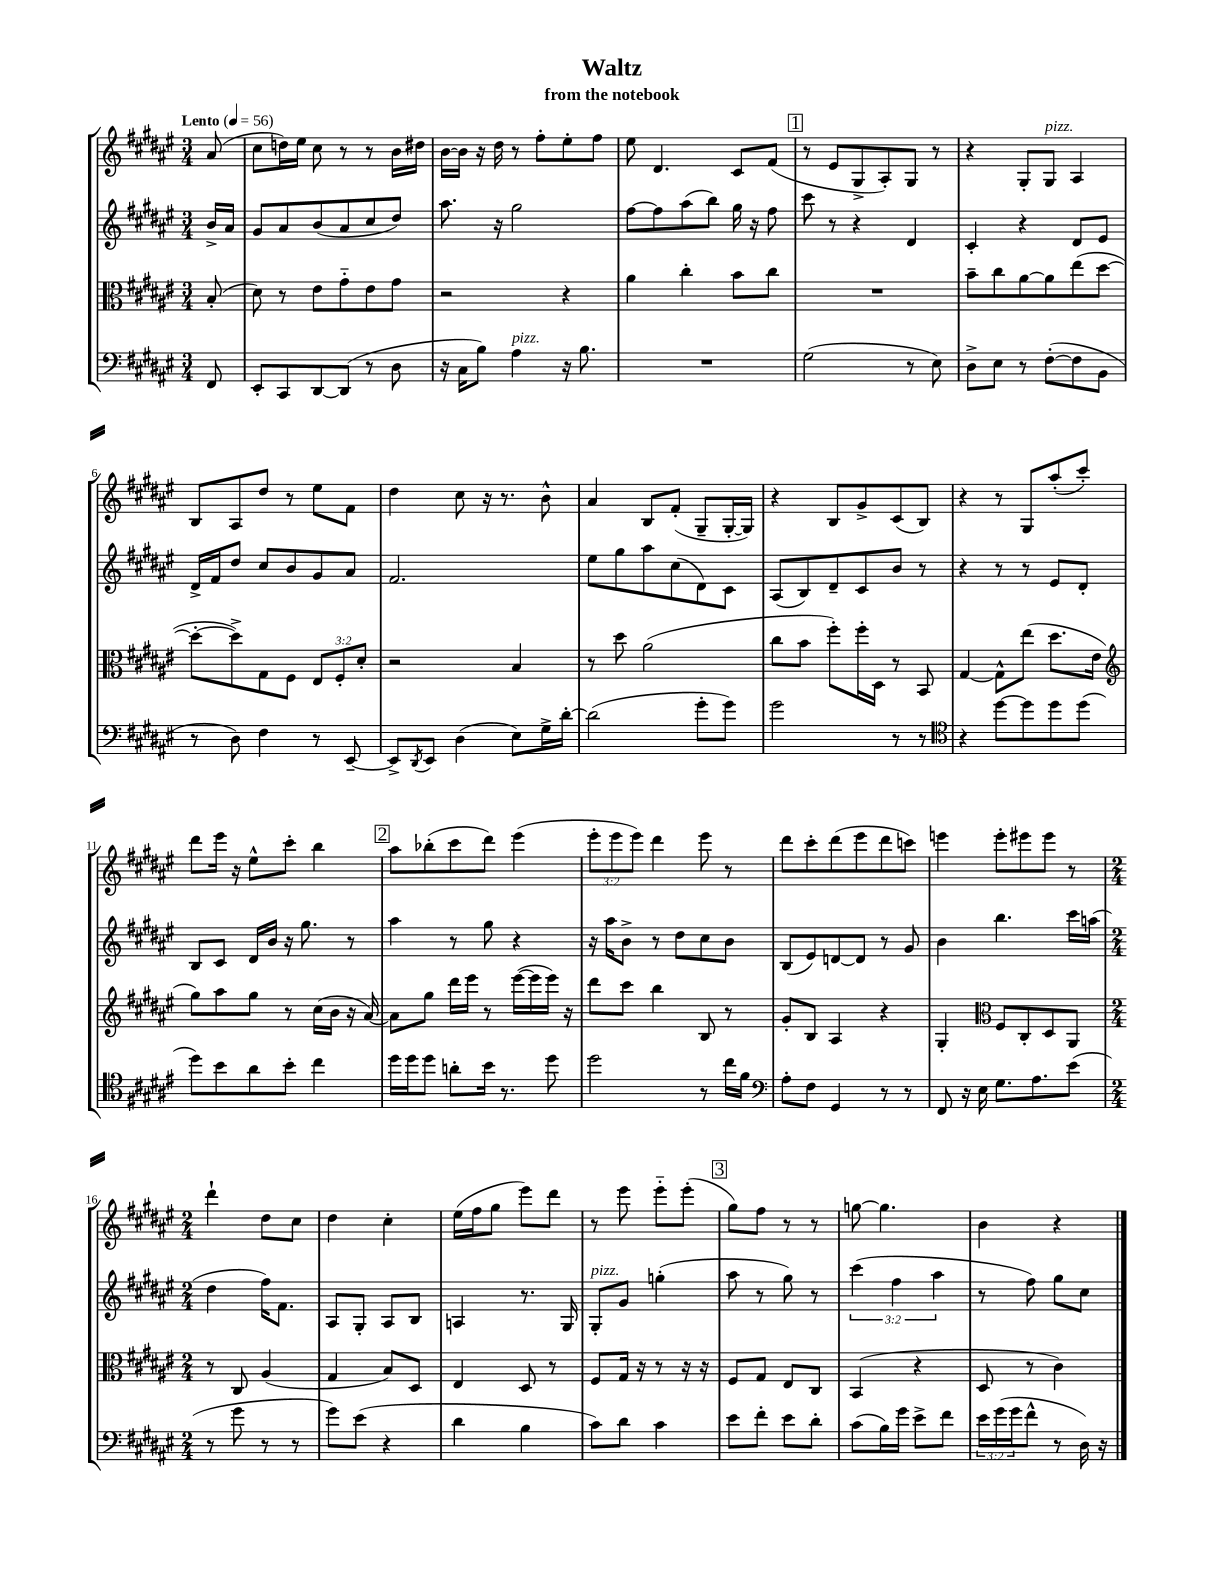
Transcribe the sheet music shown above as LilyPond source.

\header { title = "Waltz" subtitle = "from the notebook" }
<<
\new StaffGroup <<
\new Staff = "s0" {
    \clef treble \key fis \major \numericTimeSignature \time 3/4 \override Staff.TupletNumber.text = #tuplet-number::calc-fraction-text \partial 8 \tempo "Lento" 4 = 56
    ais'8( |
    cis''8 d''16) eis''16 cis''8 r8 r8 b'16 dis''16 |
    b'16~ b'16 r16 dis''16 r8 fis''8-. eis''8-. fis''8 |
    eis''8 dis'4. cis'8 fis'8( |
    \mark \markup { \box "1" } r8 eis'8 gis8-> ais8-.) gis8 r8 |
    r4 gis8-. gis8^\markup { \italic "pizz." } ais4 |
    b8 ais8 dis''8 r8 eis''8 fis'8 |
    dis''4 cis''8 r16 r8. b'8-^ |
    ais'4 b8 fis'8-.( gis8-- gis16~-. gis16) |
    r4 b8 gis'8-> cis'8( b8) |
    r4 r8 gis8 ais''8-.( cis'''8-.) |
    dis'''8 eis'''16 r16 eis''8-^ cis'''8-. b''4 |
    \mark \markup { \box "2" } ais''8 bes''8-.( cis'''8 dis'''8) eis'''4( |
    \tuplet 3/2 { eis'''8-. eis'''8 eis'''8) } dis'''4 eis'''8 r8 |
    dis'''8 cis'''8-. dis'''8( eis'''8 dis'''8 c'''8) |
    e'''4 e'''8-. eis'''8 eis'''8 r8 |
    \numericTimeSignature \time 2/4 dis'''4-! dis''8 cis''8 |
    dis''4 cis''4-. |
    eis''16( fis''16 gis''8 eis'''8) dis'''8 |
    r8 eis'''8 eis'''8-_ eis'''8-.( |
    \mark \markup { \box "3" } gis''8) fis''8 r8 r8 |
    g''8~ g''4. |
    b'4 r4 \bar "|." |
}
\new Staff = "s1" {
    \clef treble \key fis \major \numericTimeSignature \time 3/4 \override Staff.TupletNumber.text = #tuplet-number::calc-fraction-text \partial 8
    b'16-> ais'16 |
    gis'8 ais'8 b'8( ais'8 cis''8 dis''8) |
    ais''8. r16 gis''2 |
    fis''8~ fis''8 ais''8( b''8) gis''16 r16 fis''8 |
    \mark \markup { \box "1" } cis'''8 r8 r4 dis'4 |
    cis'4-. r4 dis'8 eis'8 |
    dis'16-> fis'16 dis''8 cis''8 b'8 gis'8 ais'8 |
    fis'2. |
    eis''8 gis''8 ais''8 cis''8( dis'8) cis'8 |
    ais8( b8) dis'8-- cis'8 b'8 r8 |
    r4 r8 r8 eis'8 dis'8-. |
    b8 cis'8 dis'16 b'16 r16 gis''8. r8 |
    \mark \markup { \box "2" } ais''4 r8 gis''8 r4 |
    r16 ais''16 b'8-> r8 dis''8 cis''8 b'8 |
    b8( eis'8) d'8~ d'8 r8 gis'8 |
    b'4 b''4. cis'''16 a''16( |
    \numericTimeSignature \time 2/4 dis''4 fis''16) fis'8. |
    ais8 gis8-. ais8 b8 |
    a4 r8. gis16 |
    gis8-.^\markup { \italic "pizz." } gis'8 g''4-.( |
    \mark \markup { \box "3" } ais''8 r8 gis''8) r8 |
    \tuplet 3/2 { cis'''4( fis''4 ais''4 } |
    r8 fis''8) gis''8 cis''8 \bar "|." |
}
\new Staff = "s2" {
    \clef alto \key fis \major \numericTimeSignature \time 3/4 \override Staff.TupletNumber.text = #tuplet-number::calc-fraction-text \partial 8
    b8-.( |
    dis'8) r8 eis'8 gis'8-_ eis'8 gis'8 |
    r2 r4 |
    ais'4 cis''4-. b'8 cis''8 |
    \mark \markup { \box "1" } R2. |
    b'8-- cis''8 ais'8~ ais'8 eis''8( dis''8~ |
    dis''8~-. dis''8->) gis8 fis8 \tuplet 3/2 { eis8 fis8-. dis'8-. } |
    r2 b4 |
    r8 dis''8 ais'2( |
    cis''8 b'8 fis''8-.) fis''16-. dis16 r8 b,8 |
    gis4~ gis8-^ eis''8( dis''8. eis'16 |
    \clef treble gis''8) ais''8 gis''8 r8 cis''16( b'16 r16 ais'16~) |
    \mark \markup { \box "2" } ais'8 gis''8 dis'''16 eis'''16 r8 eis'''16~( eis'''16 eis'''16) r16 |
    dis'''8 cis'''8 b''4 b8 r8 |
    gis'8-. b8 ais4 r4 |
    gis4-. \clef alto fis8 cis8-. dis8 ais,8 |
    \numericTimeSignature \time 2/4 r8 cis8 ais4( |
    gis4 b8) dis8 |
    eis4 dis8 r8 |
    fis8 gis16 r16 r8 r16 r16 |
    \mark \markup { \box "3" } fis8 gis8 eis8 cis8 |
    b,4( r4 |
    dis8 r8 cis'4) \bar "|." |
}
\new Staff = "s3" {
    \clef bass \key fis \major \numericTimeSignature \time 3/4 \override Staff.TupletNumber.text = #tuplet-number::calc-fraction-text \partial 8
    fis,8 |
    eis,8-. cis,8 dis,8~ dis,8( r8 dis8 |
    r16 cis16 b8) ais4^\markup { \italic "pizz." } r16 b8. |
    R2. |
    \mark \markup { \box "1" } gis2( r8 eis8) |
    dis8-> eis8 r8 fis8~-.( fis8 b,8 |
    r8 dis8) fis4 r8 eis,8~-- |
    eis,8-> \acciaccatura { dis,8 } eis,8 dis4( eis8) gis16-> dis'16~-. |
    dis'2( gis'8-. gis'8) |
    gis'2 r8 r8 |
    \clef tenor r4 dis''8~ dis''8 dis''8 dis''8( |
    dis''8) b'8 ais'8 b'8-. cis''4 |
    \mark \markup { \box "2" } dis''16 dis''16 dis''8 a'8-. b'16 r8. dis''8 |
    dis''2 r8 cis''16 fis'16 |
    \clef bass ais8-. fis8 gis,4 r8 r8 |
    fis,8 r16 eis16 gis8. ais8. eis'8( |
    \numericTimeSignature \time 2/4 r8 gis'8 r8 r8 |
    gis'8) eis'8( r4 |
    dis'4 b4 |
    cis'8) dis'8 cis'4 |
    \mark \markup { \box "3" } eis'8 fis'8-. eis'8 dis'8-. |
    cis'8( b16) gis'16 eis'8-> fis'8 |
    \tuplet 3/2 { eis'16 gis'16( gis'16 } fis'8-^ r8 dis16) r16 \bar "|." |
}
>>
>>
